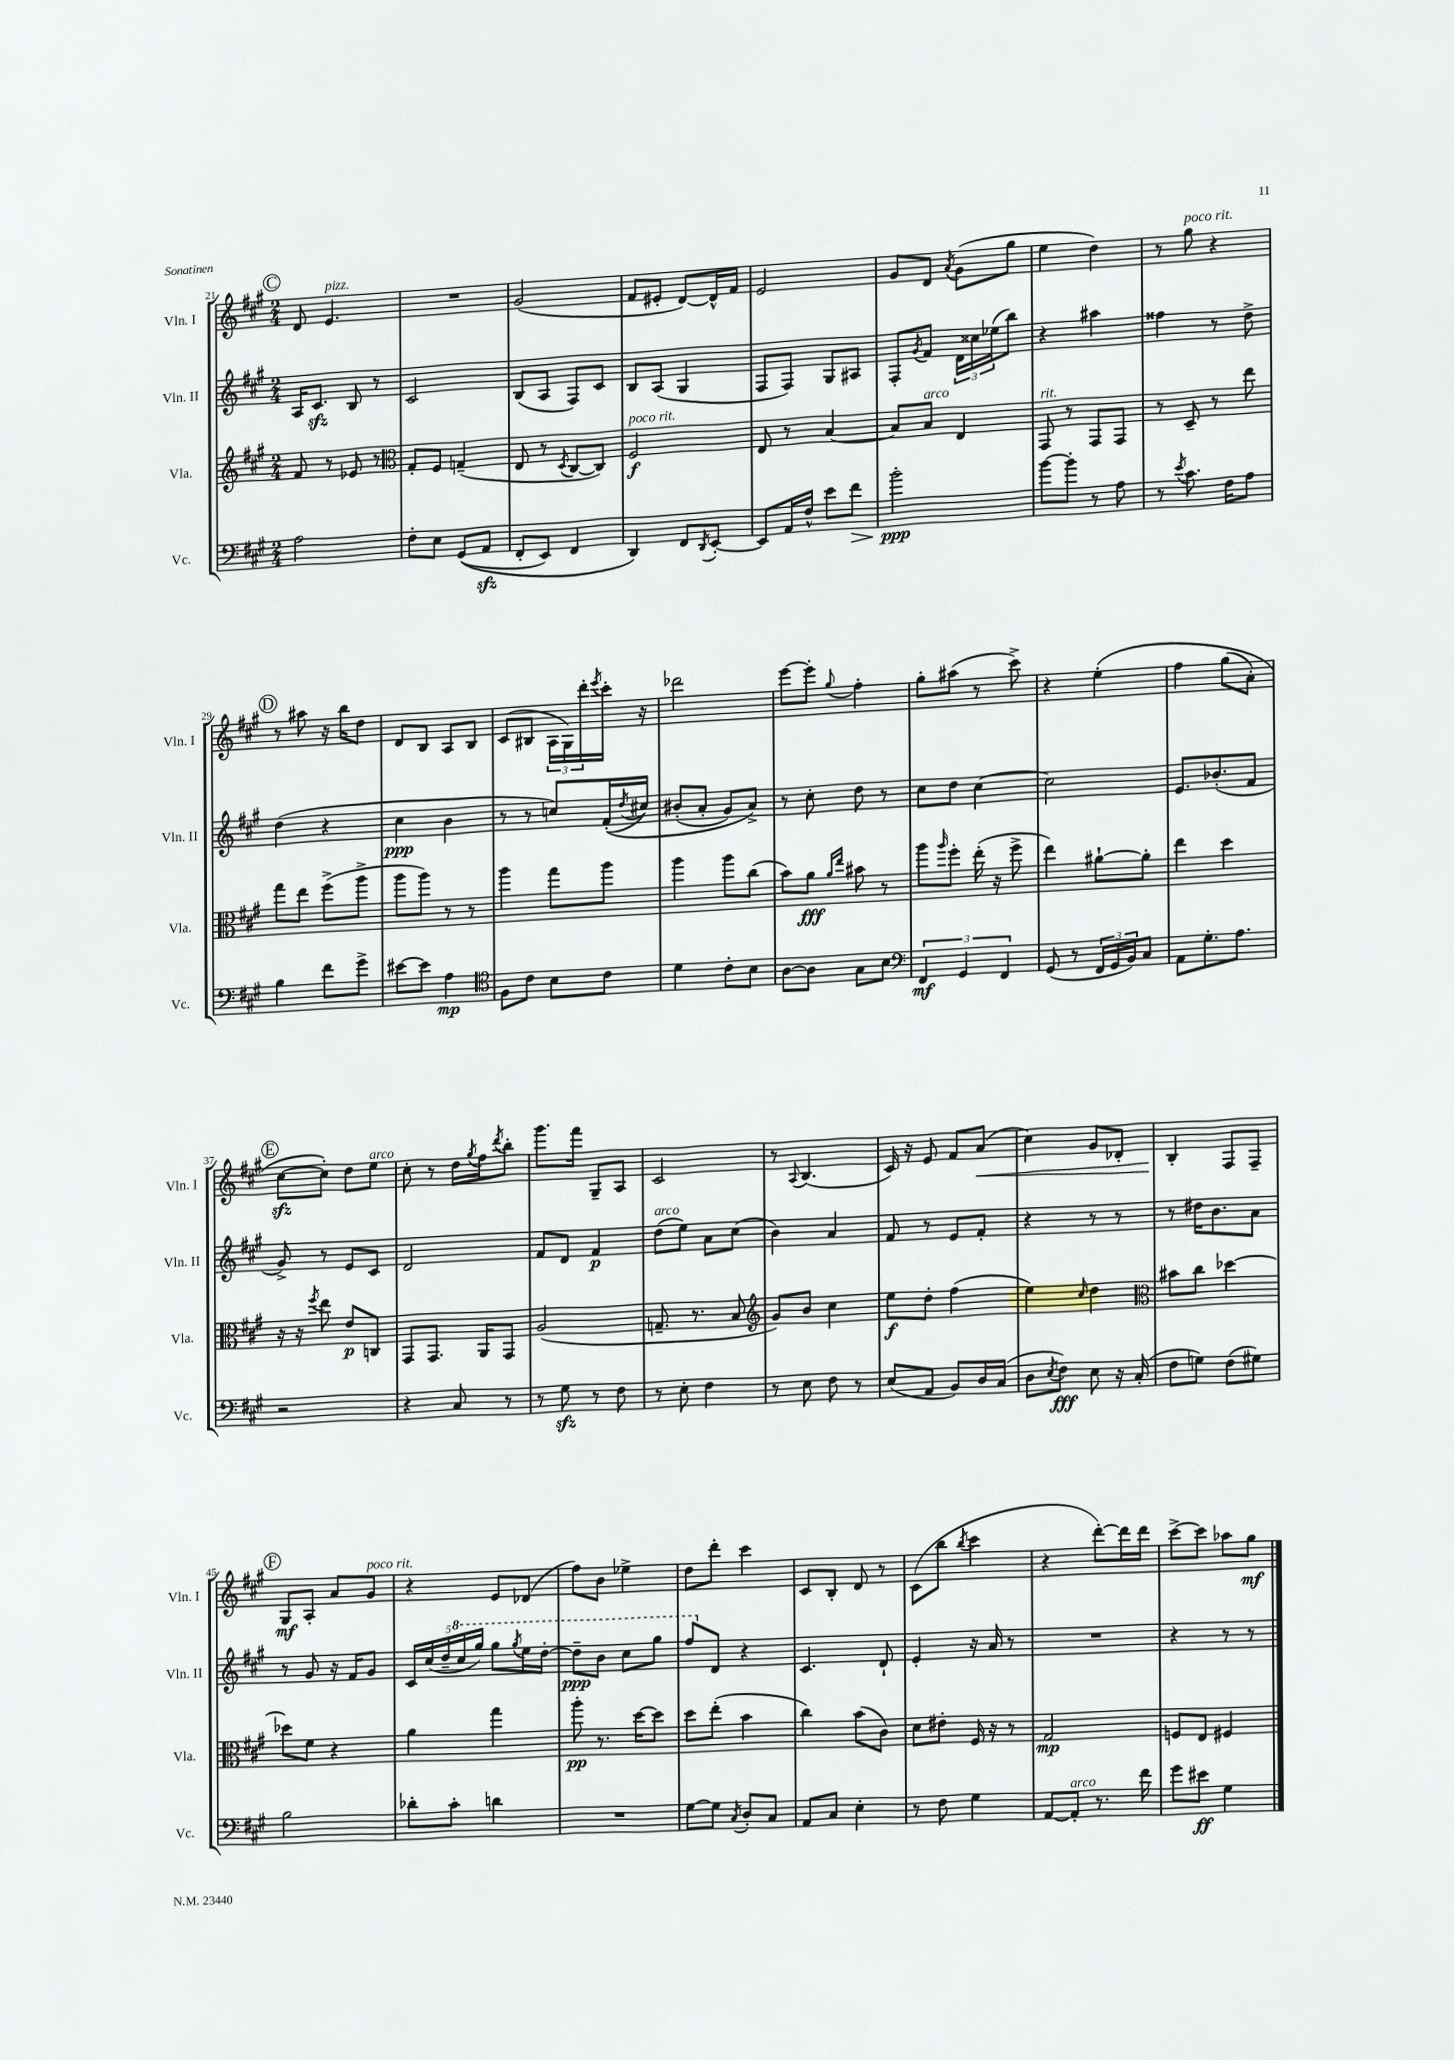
<<
\new StaffGroup <<
\new Staff = "s0" \with { instrumentName = "Vln. I" shortInstrumentName = "Vln. I" } {
    \clef treble \key a \major \numericTimeSignature \time 2/4
    \mark \markup { \circle "C" } d'8 e'4.^\markup { \italic "pizz." } |
    R2 |
    gis'2( |
    fis'8 eis'8-. d'8~) d'16-^ fis'16 |
    e'2 |
    gis'8 d'8 \acciaccatura { a'8 } gis'8( gis''8 |
    e''4 d''4) |
    r8 gis''8^\markup { \italic "poco rit." } r4 |
    \mark \markup { \circle "D" } r8 ais''8 r16 b''16 d''8 |
    d'8 b8 a8 b8 |
    cis'8( bis8 \tuplet 3/2 { a16 gis16) d'''16-. } \acciaccatura { e'''8 } cis'''16-. r16 |
    des'''2 |
    e'''8~ e'''8-. \appoggiatura { gis''8 } fis''4-. |
    gis''8-. ais''8( r8 cis'''8->) |
    r4 e''4-.\( |
    fis''4 gis''8( a'8-.) |
    \mark \markup { \circle "E" } cis''8~\sfz cis''8-.\) d''8 e''8^\markup { \italic "arco" } |
    cis''8-. r8 d''16 \acciaccatura { gis''8 } fis''16 \acciaccatura { d'''8 } b''8-. |
    gis'''8. fis'''16 gis8-- a8 |
    cis'2 |
    r8 \appoggiatura { a8 } b4.( |
    cis'16) r16 e'8 fis'8 a'8\<( |
    cis''4) gis'8 des'8-. |
    b4-.\! fis8 fis8-- |
    \mark \markup { \circle "F" } gis8\mf a8-. a'8 gis'8^\markup { \italic "poco rit." } |
    r4 e'8 des'8( |
    fis''8) b'8 ees''4-> |
    d''8 d'''8-. cis'''4 |
    cis'8 b8-. d'8 r8 |
    cis'8( b''8 \acciaccatura { b''8 } cis'''4 |
    r4 d'''8~-.) d'''16 d'''16 |
    cis'''8~-> cis'''8 aes''8 gis''8\mf \bar "|." |
}
\new Staff = "s1" \with { instrumentName = "Vln. II" shortInstrumentName = "Vln. II" } {
    \clef treble \key a \major \numericTimeSignature \time 2/4
    \mark \markup { \circle "C" } a16 cis'8.\sfz b8 r8 |
    cis'2 |
    b8( a8 fis8) cis'8 |
    b8 a8( gis4 |
    fis8 fis8) gis8 ais8 |
    fis8-. \acciaccatura { gis'8 } fis'8 \tuplet 3/2 { d'16 cisis''16 ees''16( } b''8) |
    r4 ais''4 |
    fisis''4 r8 d''8-> |
    \mark \markup { \circle "D" } d''4( r4 |
    cis''4\ppp b'4 |
    r8 r8 c''8) fis'16-.(\( \acciaccatura { d''8 } cis''16) |
    bis'8-.( a'8-. gis'8) a'8->\) |
    r8 cis''8-. d''8 r8 |
    cis''8 d''8 cis''4~ |
    cis''2 |
    e'8. bes'8.-.( fis'8 |
    \mark \markup { \circle "E" } gis'8->) r8 e'8 cis'8 |
    d'2 |
    fis'8 d'8 fis'4\p |
    d''8^\markup { \italic "arco" }( e''8) a'8 cis''8( |
    b'4) a'4 |
    fis'8 r8 e'8 fis'8-. |
    r4 r8 r8 |
    r8 dis''16 b'8. a'8 |
    \mark \markup { \circle "F" } r8 gis'8 r16 fis'16 gis'8 |
    \tuplet 5/4 { cis'16 cis''16( d''16-- \ottava #1 cis'''16 gis'''16) } gis'''8 \acciaccatura { gis'''8 } e'''16 d'''16~-. |
    d'''8--\ppp b''8 cis'''8 gis'''8 |
    fis'''8 \ottava #0 d'8 r4 |
    cis'4. d'8-! |
    e'4-. r16 a'16 r8 |
    R2 |
    r4 r8 r8 \bar "|." |
}
\new Staff = "s2" \with { instrumentName = "Vla." shortInstrumentName = "Vla." } {
    \clef treble \key a \major \numericTimeSignature \time 2/4
    \mark \markup { \circle "C" } fis'8 r8 ees'8 r8 |
    \clef alto gis8-. fis8 g4--( |
    e8 r8 \acciaccatura { d8 } cis8~ cis8) |
    fis2\f^\markup { \italic "poco rit." } |
    e8 r8 b4~ |
    b8 b8^\markup { \italic "arco" } e4 |
    gis,8^\markup { \italic "rit." } r8 gis,8 gis,8 |
    r8 d8-- r8 e''8 |
    \mark \markup { \circle "D" } gis''8 e''8 fis''8->( a''8-> |
    a''8 a''8) r8 r8 |
    a''4 gis''8 a''8 |
    a''4 a''8 cis''8( |
    b'8) a'8\fff \grace { a'16 e''16 } bis'8 r8 |
    a''8 \grace { a''16 } fis''8-. e''16-.( r16 fis''8-> |
    e''4) ais'8~-! ais'8-. |
    e''4 d''4 |
    \mark \markup { \circle "E" } r16 r16 \acciaccatura { fis''8 } e''8 e'8\p c8 |
    gis,8 gis,8. a,16 gis,8 |
    a2( |
    g8.-- r8. b8 |
    \clef treble gis'8) b'8 cis''4 |
    e''8\f d''8-. fis''4( |
    e''4) \grace { cis''16 } d''4 |
    \clef alto bis'8 cis''8 des''4~ |
    \mark \markup { \circle "F" } des''8 fis'8 r4 |
    a'4 gis''4 |
    a''8-.\pp r8. d''16~ d''8 |
    d''8 e''8-.( b'4 |
    cis''4) b'8( cis'8) |
    d'8 eis'8-. fis16 r16 r8 |
    gis2\mp |
    f8 e8 fis4 \bar "|." |
}
\new Staff = "s3" \with { instrumentName = "Vc." shortInstrumentName = "Vc." } {
    \clef bass \key a \major \numericTimeSignature \time 2/4
    \mark \markup { \circle "C" } a2 |
    fis8-. e8 gis,8(\( a,8\sfz |
    fis,8-. e,8) fis,4 |
    d,4\) fis,8 \acciaccatura { d,8 } e,8~-. |
    e,8 a,16 fis16-^ e'8 fis'8\> |
    b'2-.\ppp\! |
    b'8~ b'8-. r8 a8 |
    r8 \acciaccatura { e'8 } cis'8. fis16 a8 |
    \mark \markup { \circle "D" } b4 fis'8 gis'8-> |
    eis'8~ eis'8 a4\mp |
    \clef tenor fis8 cis'8 b8 cis'8 |
    d'4 cis'8-. b8 |
    a8~ a8 gis8 b8 |
    \clef bass \tuplet 3/2 { fis,4\mf gis,4 fis,4 } |
    gis,8( r8 \tuplet 3/2 { fis,16 gis,16 b,16) } cis8 |
    a,8 gis8.-. a8. |
    \mark \markup { \circle "E" } r2 |
    r4 cis8 r8 |
    r8 gis8\sfz r8 fis8 |
    r8 e8-. fis4 |
    r8 e8 fis8 r8 |
    e8( a,8 b,8) d16 cis16( |
    d8 \acciaccatura { e8 } fis8\fff) e8 r16 cis16-.( |
    fis8 g8) fis8( gis8) |
    \mark \markup { \circle "F" } b2 |
    des'8-. cis'8-. d'4 |
    R2 |
    gis8~ gis8 \acciaccatura { cis8 } d8-. cis8 |
    a,8 cis8 e4-. |
    r8 fis8 gis4 |
    a,8~ a,8-.^\markup { \italic "arco" } r8. fis'16 |
    gis'8 eis'8\ff gis4 \bar "|." |
}
>>
>>
\layout { \context { \Score currentBarNumber = #21 } }
